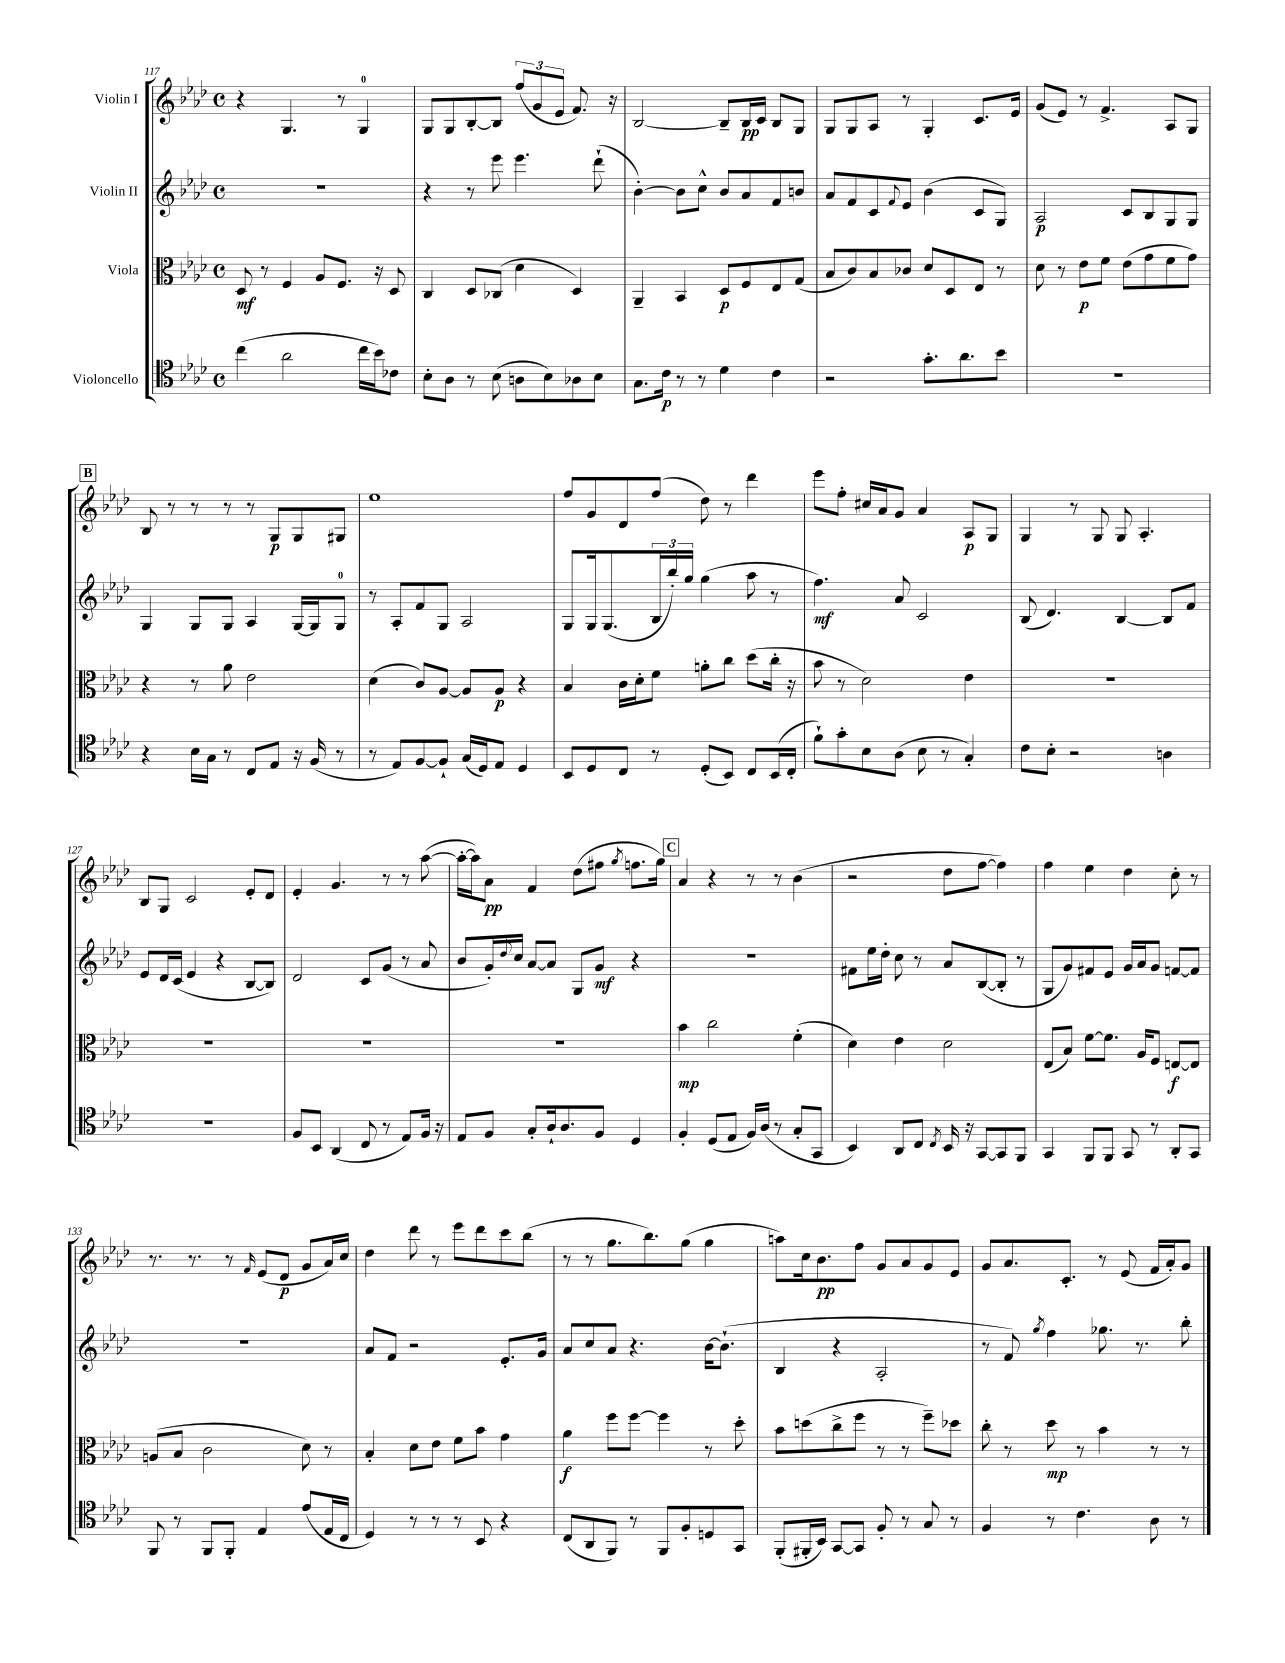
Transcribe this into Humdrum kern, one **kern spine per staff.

**kern	**kern	**kern	**kern
*staff4	*staff3	*staff2	*staff1
*clefC4	*clefC3	*clefG2	*clefG2
*k[b-e-a-d-]	*k[b-e-a-d-]	*k[b-e-a-d-]	*k[b-e-a-d-]
*M4/4	*M4/4	*M4/4	*M4/4
*met(c)	*met(c)	*met(c)	*met(c)
(4cc	8D-	1r	4r
.	8r	.	.
2a-	4F	.	4.G
.	8A-	.	.
.	8.F	.	8r
16cc	.	.	4G
16b-)	16r	.	.
8c-	8D-	.	.
=	=	=	=
8B-'	4C	4r	8G
8A-	.	.	8G
8r	8D-	8r	[8B-'
(8B-	(8C-	8eee-	8B-]
8A	4d-	4.eee-	(12ff
.	.	.	12g
8B-)	.	.	.
.	.	.	12e-
8A-	4D-)	.	8.f)
8B-	.	(8ddd-`	.
.	.	.	16r
=	=	=	=
8.G	4AA-~	[4b-')	[2B-
16c	.	.	.
8r	4BB-	8b-]	.
8r	.	8cc^^	.
4d-	8D-	8b-	8B-~]
.	8F	8a-	16B-
.	.	.	16c
4c	8E-	8f	8B-
.	(8G	8b	8G
=	=	=	=
2r	8B-	8a-	8G
.	8c)	8f	8G
.	8B-	8c	8A-
.	.	8qqf	.
.	8c-	8e-	8r
8.g'	8d-	(4b-	4G'
.	8D-	.	.
8.a-	.	.	.
.	8E-	8c	8.c
8b-	8r	8G)	.
.	.	.	16e-
=	=	=	=
1r	8d-	2A-	(8g
.	8r	.	8e-)
.	8e-	.	8r
.	8f	.	4.f^
.	(8e-	8c	.
.	8g	8B-	.
.	8f	8G	8A-
.	8g)	8G	8G
=	=	=	=
4r	4r	4G	8B-
.	.	.	8r
16B-	8r	8G	8r
16G	.	.	.
8r	8a-	8G	8r
8C	2e-	4A-	8r
8E-	.	.	8G
16r	.	[16G	8G
(16F	.	16G]	.
8r	.	8G	8G#
=	=	=	=
8r	(4d-	8r	1ee-
8E-)	.	8A-'	.
[8F	8c)	8f	.
8F`]	[8A-	8G	.
(16G	8A-]	2A-	.
16D-)	.	.	.
8E-	8A-	.	.
4D-	4r	.	.
=	=	=	=
8BB-	4B-	8G	8ff
8D-	.	16G	8g
.	.	(8.G	.
8C	16c	.	8d-
.	16d-'	.	.
8r	8f	24B-	(8ff
.	.	24bb-')	.
.	.	24gg	.
(8D-'	8a'	(4gg	8dd-)
8BB-)	8cc	.	8r
8C	(8dd-	8aa-	4ddd-
(16BB-	16cc'	8r	.
16C'	16r	.	.
=	=	=	=
8f`)	8b-	4.ff)	8eee-
8g'	8r	.	8ff'
8B-	2d-)	.	16cc#
.	.	.	16a-
(8A-	.	8a-	8g
8B-	.	2c	4a-
8r	.	.	.
4G')	4e-	.	8A-
.	.	.	8G
=	=	=	=
8c	1r	(8B-	4G
8B-'	.	4.d-)	.
2r	.	.	8r
.	.	.	8G
.	.	[4B-	8G
.	.	.	4.A-'
4A	.	8B-]	.
.	.	8f	.
=	=	=	=
1r	1r	8e-	8B-
.	.	16d-	8G
.	.	(16c	.
.	.	4e-	2c
.	.	4r	.
.	.	[8B-	8e-'
.	.	8B-])	8d-
=	=	=	=
8F	1r	2d-	4e-'
8BB-	.	.	.
(4AA-	.	.	4.g
8C	.	8c	.
8r	.	(8g	8r
8E-)	.	8r	8r
16F	.	8a-	([8aa-
16r	.	.	.
=	=	=	=
8E-	1r	8b-	16aa-'_
.	.	.	16aa-])
8F	.	16g')	8a-
.	.	8qqdd-	.
.	.	16cc	.
8G'	.	[8a-	4f
16A-`	.	8a-]	.
8.A-	.	.	.
.	.	8G	(8dd-
8F	.	8g	8ff#
.	.	.	8qgg
4D-	.	4r	8.ff
.	.	.	16gg)
=	=	=	=
4F'	4b-	1r	4a-
(8D-	2cc	.	4r
8E-	.	.	.
16F)	.	.	8r
(16A-	.	.	.
8r	.	.	8r
8G'	(4f'	.	(4b-
8GG	.	.	.
=	=	=	=
4BB-)	4d-)	8f#	2r
.	.	16ee-	.
.	.	16dd-'	.
8AA-	4e-	8cc	.
8C	.	8r	.
8qC	.	.	.
16BB-	2d-	8a-	8dd-
16r	.	.	.
[8GG	.	([8B-	[8ff
8GG]	.	8B-']	4ff])
8FF	.	8r	.
=	=	=	=
4GG	(8E-	8G	4ff
.	8B-)	8g)	.
8FF	[8f	8f#	4ee-
8FF	8.f]	8e-	.
8GG	.	16g	4dd-
.	16A-	16a-	.
8r	8F	8g	.
8AA-'	[8E	[8f	8cc'
8GG	8E]	8f]	8r
=	=	=	=
8FF	(8A	1r	8.r
8r	8B-	.	.
.	.	.	8.r
8FF	2c	.	.
8FF'	.	.	8r
.	.	.	16qqf
4E-	.	.	(8e-
.	.	.	8d-
(8e-	8d-)	.	8g
16E-	8r	.	16a-)
16C	.	.	16cc
=	=	=	=
4D-)	4B-'	8a-	4dd-
.	.	8f	.
8r	8d-	2r	8ddd-
8r	8e-	.	8r
8r	8f	.	8eee-
8BB-	8b-	.	8ddd-
4r	4g	8.e-'	8ccc
.	.	.	(8bb-
.	.	16g	.
=	=	=	=
(8C	4a-	8a-	8r
8AA-	.	8cc	8r
8FF)	8ff	8a-	8.gg
8r	[8ff	4.r	.
.	.	.	8.bb-)
8FF	4ff]	.	.
8F'	.	.	(8gg
8D	8r	[16b-	4gg
.	.	(8.b-`]	.
8GG	8dd-'	.	.
=	=	=	=
(8FF'	8b-	4B-	8aa)
16FF#'	(8dd	.	16cc
16BB-)	.	.	8.b-
[8GG	8cc^	4r	.
8GG]	8ff	.	8ff
8F'	8r	2A-'	8g
8r	8r	.	8a-
8G	8ff~)	.	8g
8r	8dd-	.	8e-
=	=	=	=
4F	8cc'	8r	8g
.	8r	8f)	8.a-
.	.	8qgg	.
8r	8dd-	4ff	.
.	.	.	8.c'
4.c	8r	.	.
.	4b-	8.gg-	8r
.	.	.	(8e-
.	.	8.r	.
8A-	8r	.	16f
.	.	.	16a-')
8r	8r	8bb-'	8g
==	==	==	==
*-	*-	*-	*-
